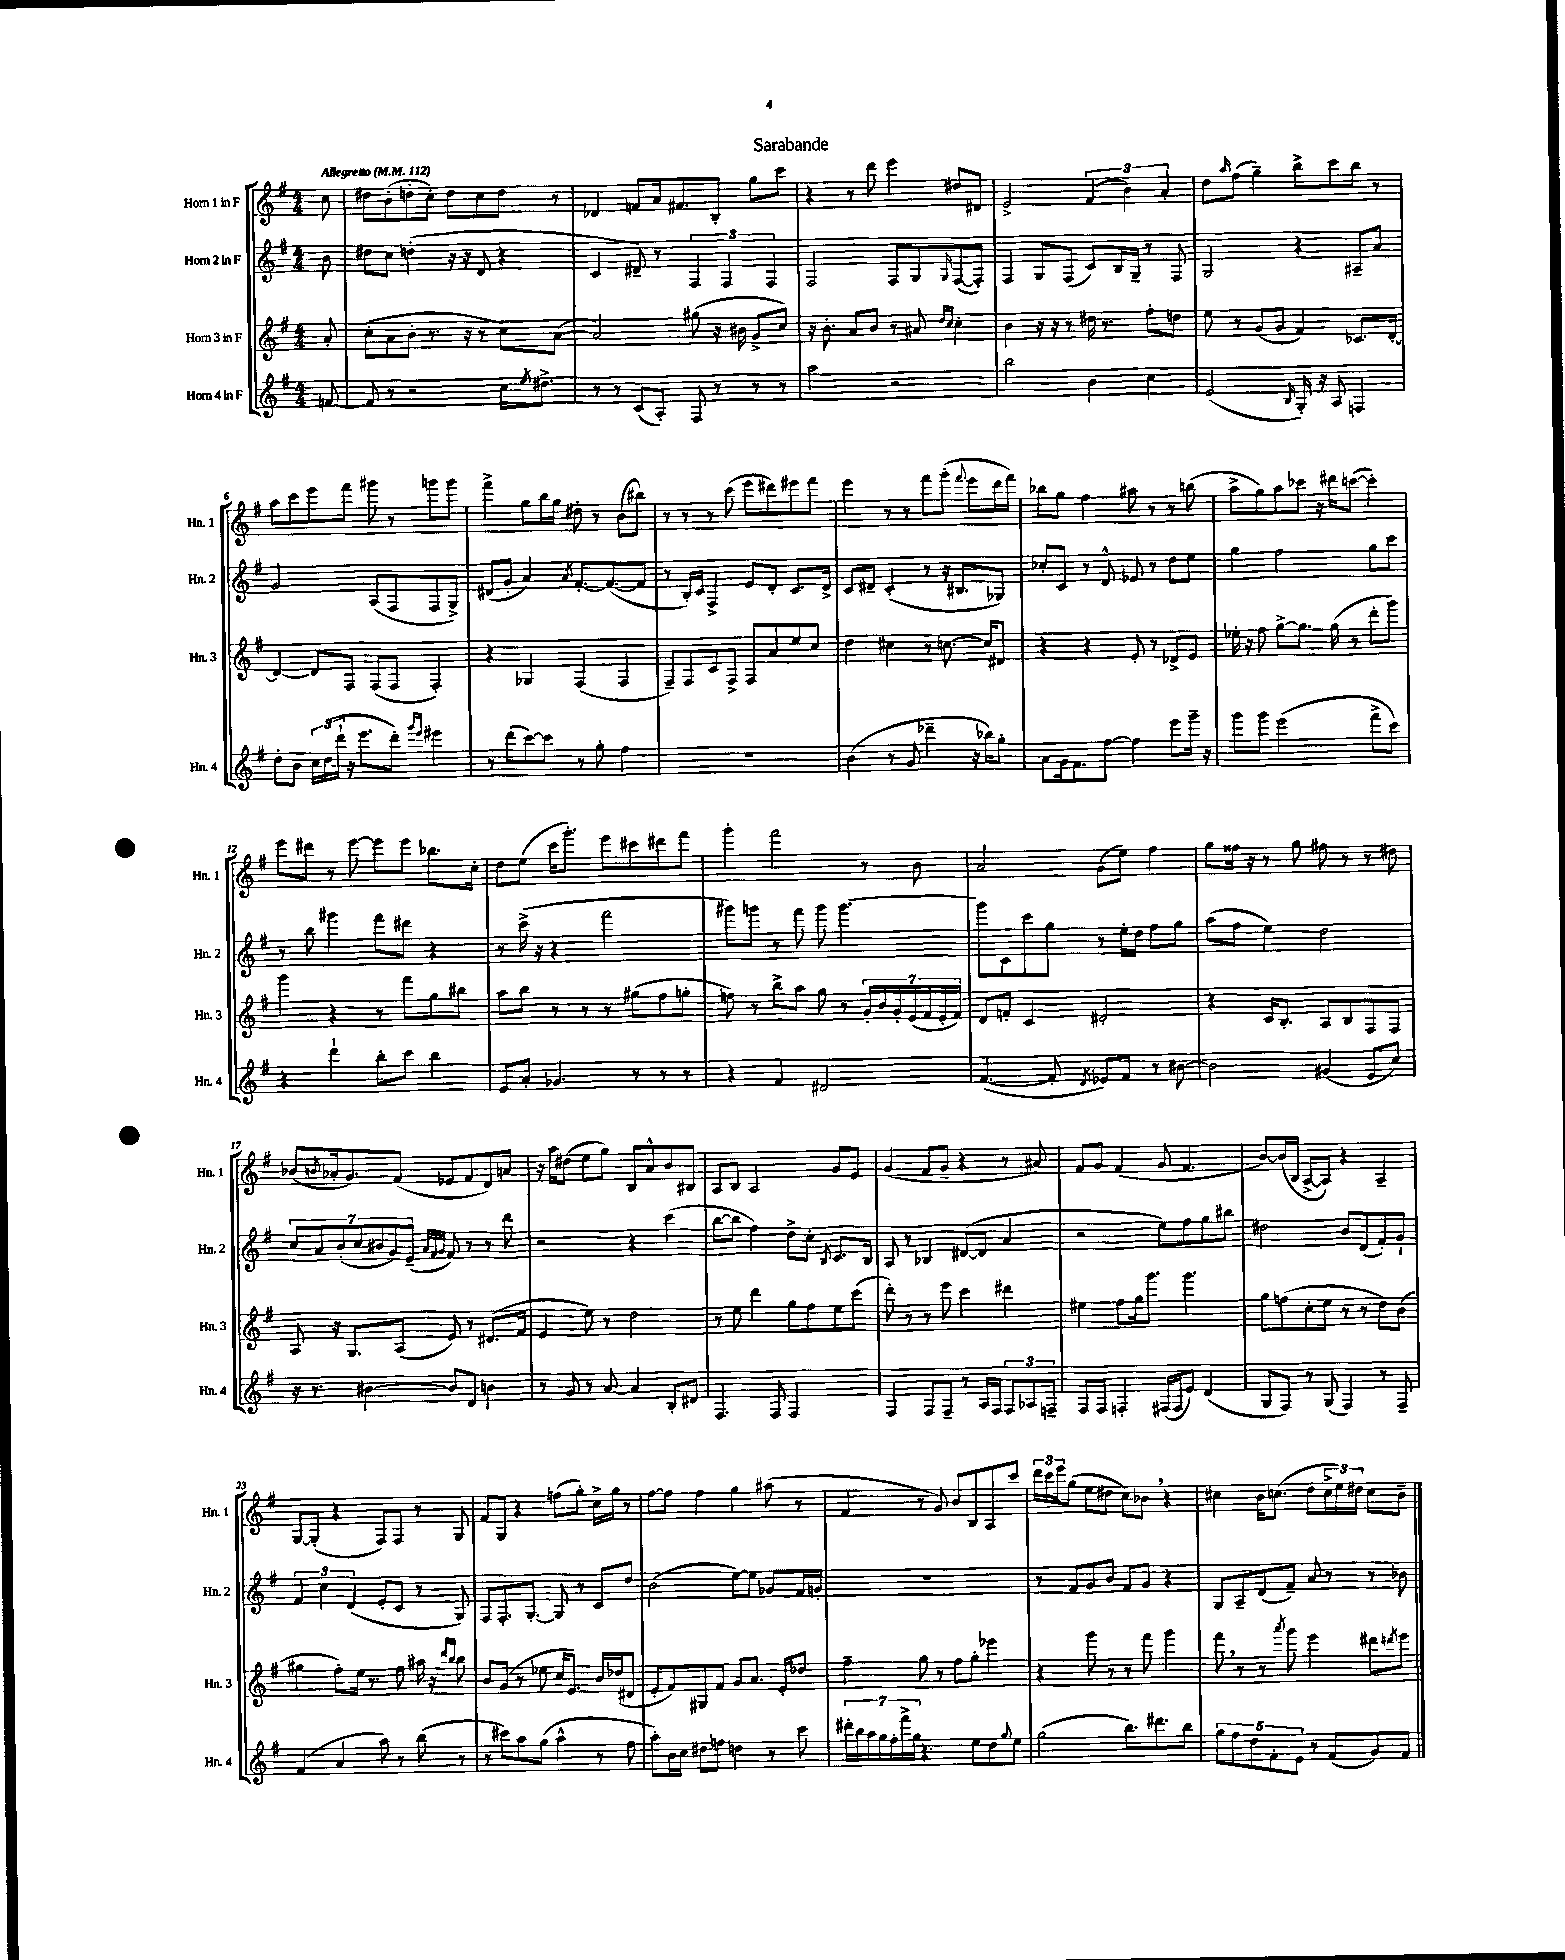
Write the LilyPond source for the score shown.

\header { title = "Sarabande" }
<<
\new StaffGroup <<
\new Staff = "s0" \with { instrumentName = "Horn 1 in F" shortInstrumentName = "Hn. 1" } {
    \clef treble \key g \major \numericTimeSignature \time 4/4 \partial 8 \tempo "Allegretto" 4 = 112
    c''8 |
    dis''8 b'8-.( d''8-. c''8-.) d''8 c''8 d''8 r8 |
    des'4 f'8 a'16 fis'8. b8-. g''8 c'''8 |
    r4 r8 d'''8 e'''4 dis''8 dis'8 |
    e'2-> \tuplet 3/2 { fis'4( b'4) a'4-. } |
    d''8 \grace { a''16 } fis''8( g''4--) b''8-> c'''8 b''8 r8 |
    a''8 c'''8 e'''8 fis'''8 gis'''8 r8 g'''8 g'''8 |
    fis'''4-> g''8 b''16 g''16 dis''8-. r8 b'8( bis''8) |
    r8 r8 r8 c'''8( e'''8 dis'''8) eis'''8 fis'''8 |
    e'''4 r8 r8 fis'''8 g'''8-.( \appoggiatura { fis'''8 } e'''8 d'''16 fis'''16) |
    bes''8 g''8 fis''4 ais''8 r8 r8 b''8( |
    a''8-> g''8) a''8 ces'''8 r16 dis'''16 c'''8~( c'''4-.) |
    e'''8 dis'''8 r8 e'''8~ e'''8 e'''8 bes''8. c''16-. |
    d''8 e''8( c'''16 g'''8.-.) e'''8 cis'''8 dis'''8 fis'''8 |
    g'''4-. fis'''2 r8 b'8 |
    a'2 g'8( e''8) fis''4 |
    g''8 fisis''16 r16 r8 g''8 fis''8 r8 r8 dis''8 |
    bes'8( \acciaccatura { b'8 } aes'16-. g'8.) fis'8( ees'8 fis'8 d'8) a'8 |
    r16 a''16 dis''8( e''8 g''8) b8 a'8-^ b'8 bis8 |
    a8 b8 a2 g'8 e'8 |
    g'4( fis'8 g'8-- r4 r8 ais'8) |
    fis'8 g'8 fis'4( g'8 fis'4. |
    b'8~) b'16( b16 a8~-> a8) r4 a4-- |
    g8~ g8-.( r4 fis8) fis8 r8 g8 |
    fis'8 g8 r4 f''8( g''8-.) c''16-> g''16 r8 |
    fis''8~ fis''8 fis''4 g''4 ais''8( r8 |
    fis'4 r8 g'8) b'8 b8 a8 c'''8 |
    \tuplet 3/2 { d'''16 c'''16 e'''16 } g''8( e''8 dis''8 c''8) bes'8 \breathe r4 |
    cis''4 b'16 c''8.( d''8 \tuplet 3/2 { c''16-> e''16) dis''16 } c''8 b'8-- \bar "|." |
}
\new Staff = "s1" \with { instrumentName = "Horn 2 in F" shortInstrumentName = "Hn. 2" } {
    \clef treble \key g \major \numericTimeSignature \time 4/4 \partial 8
    b'8 |
    dis''8 c''8 d''4-.( r16 r16 d'8 r4 |
    c'4 dis'8--) r8 \tuplet 3/2 { fis4 fis4 fis4 } |
    fis2 fis8 g8 \grace { g16 } fis8~( fis8-.) |
    fis4 g8 fis8( c'8) b16 g16-- r8 fis8 |
    g2 r4 ais8-- a'8 |
    g'2 a8( fis8 fis8 g8->) |
    dis'8( g'8-. a'4) \acciaccatura { a'8 } fis'8.~-. fis'8.~( fis'8 |
    r8 b16-.) c'16 fis4-> e'8 d'8-. c'8. d'16-> |
    c'8 dis'8-- c'4-.( r8 r16 bis8. ges8) |
    ces''8-. c'8 r8 d'8-^ ees'8 r8 d''8 e''8 |
    g''4 fis''2 g''8 c'''8 |
    r8 b''8 gis'''4 fis'''8 dis'''8 r4 |
    r8 c'''16->( r16 r4 fis'''2 |
    gis'''8) g'''8 r8 fis'''8 g'''8 g'''4.~ |
    g'''8 c'8 c'''8 g''8 r8 e''16-. d''16 fis''8 g''8 |
    a''8( fis''8 e''4) d''2 |
    \tuplet 7/4 { c''8 a'8 b'8-.( c''8 bis'8 g'8) e'8--( } \grace { a'32 fis'32 g'32 } fis'8) r8 r8 d'''8 |
    r2 r4 c'''4( |
    b''8~ b''8 fis''4) d''8-> c''8-. \acciaccatura { b8 } c'8. b16 |
    a8 r8 bes4 dis'8~( dis'8 a'4 |
    r2 e''8) fis''8 g''8 bis''8 |
    dis''2 b'8 d'8( fis'8-.) g'8-! |
    \tuplet 3/2 { fis'4 c''4 d'4( } e'8-. c'8 r8 g8) |
    fis8 fis8.-. g8.~-. g8 r8 c'8 d''8 |
    b'2( e''8~) e''8 ges'8 fis'16 g'16-. |
    R1 |
    r8 fis'8 g'8 b'8 fis'8 g'8 r4 |
    g8 a8-- d'8( fis'8--) a'8 r8 r8 bes'8 \bar "|." |
}
\new Staff = "s2" \with { instrumentName = "Horn 3 in F" shortInstrumentName = "Hn. 3" } {
    \clef treble \key g \major \numericTimeSignature \time 4/4 \partial 8
    a'8-. |
    c''8-.( a'8 b'8-. r8. r16 r8 c''8) a'8~( |
    a'2) gis''8( r16 bis'16 g'8-> c''8) |
    r16 b'8.-. a'8 b'8 r8 ais'8 \grace { d''16 c''16 } c''4-. |
    b'4 r16 r16 r8 dis''16 r8. fis''8-. d''8 |
    e''8 r8 g'8( g'8 fis'4) ces'8. d'16~-. |
    d'4~ d'8 fis8 fis8( fis8 fis4-.) |
    r4 ges4 fis4( fis4 |
    fis8--) fis8 c'8 fis8-> fis8 a'8 e''8 c''8 |
    d''4 cis''4 r8 c''8.~ c''16 dis'8 |
    r4 r4 e'8-. r8 des'8-> e'8 |
    ees''16-. r16 fis''8 g''8~-> g''8. g''16( r8 d'''8-. g'''8) |
    g'''4 r4 r8 fis'''8 g''8 bis''8 |
    a''8 b''8 r8 r8 r8 gis''8( fis''8 g''8-. |
    f''8) r8 b''8-> a''8 g''8 r8 \tuplet 7/4 { g'16-. b'16 g'16-. e'16( fis'16 e'16-. fis'16) } |
    d'8 f'8-. c'4 dis'2-. |
    r4 c'16 b8.-. a8 b8 fis8 fis8 |
    a8 r16 g8. a8( e'8) r8 dis'8.( fis'16 |
    e'4 e''8) r8 d''2 |
    r8 e''8 d'''4 g''8 fis''8 e''8 c'''8( |
    d'''8-.) r8 r8 e'''8 c'''4 dis'''4 |
    eis''4 fis''8 g''16 g'''8. g'''4. |
    g''8 f''8( c''8-. e''8 r8 r8 d''8) b'8( |
    gis''4 fis''8-.) e''16 r8. fis''8 ais''16 r16 \grace { d'''16 b''16 } b''8 |
    b'8 g'8( r8 ees''8 c''16 e'8.) b'16 des''16( dis'8 |
    e'8-. fis'8) gis8 fis'8 g'8 a'8. e'16-. des''8 |
    fis''4-- g''8 r8 fis''8 g''8-. ees'''4 |
    r4 g'''8 r8 r8 fis'''8 g'''4 |
    fis'''8 \breathe r8 r8 \acciaccatura { a'''8 } g'''8 e'''4 dis'''8 \acciaccatura { d'''8 } e'''8 \bar "|." |
}
\new Staff = "s3" \with { instrumentName = "Horn 4 in F" shortInstrumentName = "Hn. 4" } {
    \clef treble \key g \major \numericTimeSignature \time 4/4 \partial 8
    f'8~ |
    f'8 r8 r2 c''16 \acciaccatura { e''8 } dis''8.-> |
    r8 r8 c'8( a8-.) fis8 r8 r8 r8 |
    a''2 r2 |
    b''2 b'4 c''4 |
    e'2( \grace { b16 } g16-.) r16 a8 f4 |
    d''8-. b'8 \tuplet 3/2 { c''16 d''16( d'''16-! } r16 e'''8. d'''8-.) \grace { g'''16 e'''16 } eis'''4 |
    r8 d'''8( c'''8~) c'''8 r8 g''8-. fis''4 |
    R1 |
    b'4( r8 g'8 des'''4-- r16 bes''16) g''8-. |
    a'8 g'16 fis'8. fis''8~ fis''4 e'''8 g'''16-- r16 |
    g'''8 g'''8 e'''2( fis'''8-> c'''8) |
    r4 d'''4-! b''8-. c'''8 b''4 |
    e'8 a'8-. ges'4. r8 r8 r8 |
    r4 fis'4 dis'2 |
    fis'4.~( fis'8-. \acciaccatura { d'8 } ees'8) fis'8 r8 bis'8~ |
    bis'2 gis'4( e'8 c''8) |
    r16 r8. bis'4~ bis'8 d'8 b'4 |
    r8 g'8 r8 a'8~ a'4 b8-. dis'8 |
    fis4. fis8 fis2 |
    fis4 fis8 fis8-- r8 a16 fis16 \tuplet 3/2 { fis8 aes8 f8-- } |
    fis8 fis8 f4-. fis16( fis16 e'8) d'4( |
    g8 fis8) r8 g8( fis4) r8 fis8-- |
    fis'4( a'4 a''8) r8 b''8( r8 |
    r8 cis'''8) a''8 g''8( a''4-^ r8 fis''8 |
    a''8-.) b'16 c''16 dis''8 f''8 d''4 r8 c'''8 |
    \tuplet 7/4 { dis'''16-. b''16 a''16 g''16 fis''16-. fis'''16-> g''16 } r4. e''8 d''8 \appoggiatura { g''8 } e''8 |
    g''2( b''8.) dis'''8. b''8 |
    \tuplet 5/4 { g''8 fis''8 d''8 fis'8-. e'8 } r8 fis'8( g'8) fis'8 \bar "|." |
}
>>
>>
